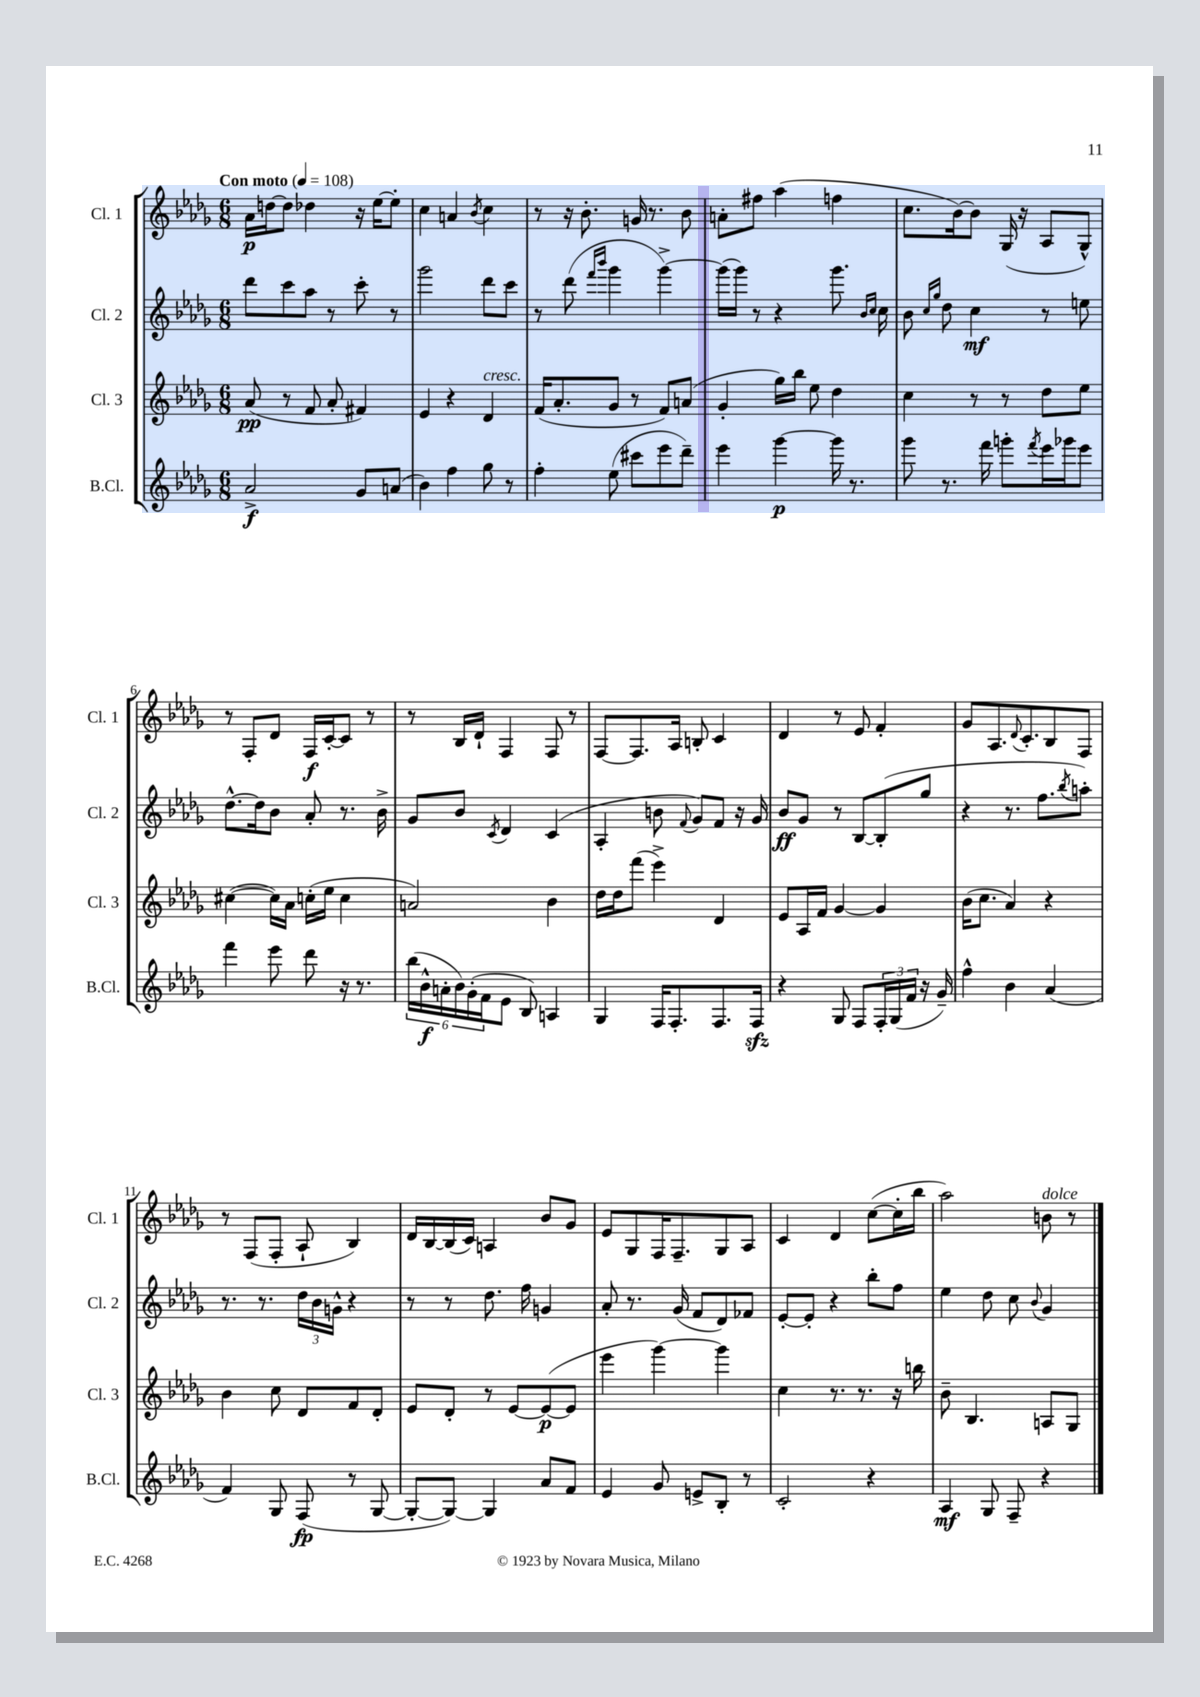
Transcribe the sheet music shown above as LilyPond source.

<<
\new StaffGroup <<
\new Staff = "s0" \with { instrumentName = "Cl. 1" shortInstrumentName = "Cl. 1" } {
    \clef treble \key des \major \numericTimeSignature \time 6/8 \tempo "Con moto" 4 = 108
    aes'16\p d''16~ d''8 des''4 r16 ees''16~ ees''8-. |
    c''4 a'4 \acciaccatura { bes'8 } c''4 |
    r8 r16 bes'8.-. g'16 r8. bes'8 |
    a'8-. fis''8 aes''4( f''4 |
    c''8. bes'16~) bes'8 ges16( r16 aes8 ges8-^) |
    r8 f8-. des'8 f16\f c'16~-. c'8 r8 |
    r8 bes16 des'16-! f4 f8 r8 |
    f8~ f8. aes16 b8-. c'4 |
    des'4 r8 ees'8 f'4-. |
    ges'8 aes8. \appoggiatura { des'8 } c'8.-. bes8 f8 |
    r8 f8( f8-. aes8-! bes4) |
    des'16 bes16~ bes16( c'16) a4 bes'8 ges'8 |
    ees'8 ges8 f16 f8.-- ges8 aes8 |
    c'4 des'4 c''8~( c''16-. bes''16 |
    aes''2) b'8^\markup { \italic "dolce" } r8 \bar "|." |
}
\new Staff = "s1" \with { instrumentName = "Cl. 2" shortInstrumentName = "Cl. 2" } {
    \clef treble \key des \major \numericTimeSignature \time 6/8
    des'''8 c'''8 aes''8 r8 c'''8-. r8 |
    ges'''2 des'''8 c'''8 |
    r8 des'''8( \grace { f'''16 bes'''16 } ges'''4 ges'''4~->) |
    ges'''16( ges'''16) r8 r4 ges'''8. \grace { bes'16 c''16 } c''16 |
    bes'8 \grace { c''16 ges''16 } des''8 c''4\mf r8 e''8 |
    des''8.~-^ des''16 bes'8 aes'8-. r8. bes'16-> |
    ges'8 bes'8 \acciaccatura { c'8 } des'4 c'4( |
    aes4-. b'8 \appoggiatura { f'8 } ges'8) f'8 r16 ges'16 |
    bes'8\ff ges'8 r8 bes8~ bes8-.( ges''8 |
    r4 r8. f''8. \acciaccatura { bes''8 } a''8-.) |
    r8. r8. \tuplet 3/2 { des''16 bes'16 g'16-^ } r4 |
    r8 r8 des''8. f''16 g'4 |
    aes'8-. r8. ges'16( f'8 des'8) fes'8 |
    ees'8~-. ees'8-. r4 bes''8-. f''8 |
    ees''4 des''8 c''8 \appoggiatura { bes'8 } ges'4 \bar "|." |
}
\new Staff = "s2" \with { instrumentName = "Cl. 3" shortInstrumentName = "Cl. 3" } {
    \clef treble \key des \major \numericTimeSignature \time 6/8
    aes'8\pp( r8 f'8 aes'8-. fis'4) |
    ees'4 r4 des'4^\markup { \italic "cresc." } |
    f'16( aes'8.-. ges'8 r8 f'8) a'8( |
    ges'4-. ges''16) bes''16 ees''8 des''4 |
    c''4 r8 r8 des''8 ees''8 |
    cis''4~( cis''16) aes'16 c''16-.( ees''16 c''4 |
    a'2) bes'4 |
    des''16 des''16 f'''8( ees'''4->) des'4 |
    ees'8 aes16 f'16 ges'4~ ges'4 |
    bes'16( c''8. aes'4) r4 |
    bes'4 c''8 des'8 f'8 des'8-. |
    ees'8 des'8-. r8 ees'8~ ees'8~\p( ees'8 |
    ees'''4 ges'''4~) ges'''4 |
    c''4 r8. r8. r16 b''16 |
    bes'8-- bes4. a8 ges8 \bar "|." |
}
\new Staff = "s3" \with { instrumentName = "B.Cl." shortInstrumentName = "B.Cl." } {
    \clef treble \key des \major \numericTimeSignature \time 6/8
    aes'2->\f ges'8 a'8( |
    bes'4) f''4 ges''8 r8 |
    f''4-. ees''8( cis'''8 ees'''8 des'''8--) |
    ees'''4 ges'''4~\p ges'''16 r8. |
    ges'''8 r8. f'''16 g'''8-. \acciaccatura { f'''8 } ees'''16 ges'''16 ees'''8 |
    f'''4 ees'''8 des'''8 r16 r8. |
    \tuplet 6/4 { bes''16( bes'16-^\f a'16-. bes'16) ges'16-.( f'16 } ees'8 bes8) a4 |
    ges4 f16 f8.-. f8. f16\sfz |
    r4 ges8 f8 \tuplet 3/2 { f16-. ges16( f'16 } r16 ges'16--) |
    f''4-^ bes'4 aes'4( |
    f'4) ges8 f8\fp( r8 ges8~ |
    ges8~-. ges8~) ges4 aes'8 f'8 |
    ees'4 ges'8 e'8-> bes8-. r8 |
    c'2-. r4 |
    aes4\mf ges8 f8-- r4 \bar "|." |
}
>>
>>
